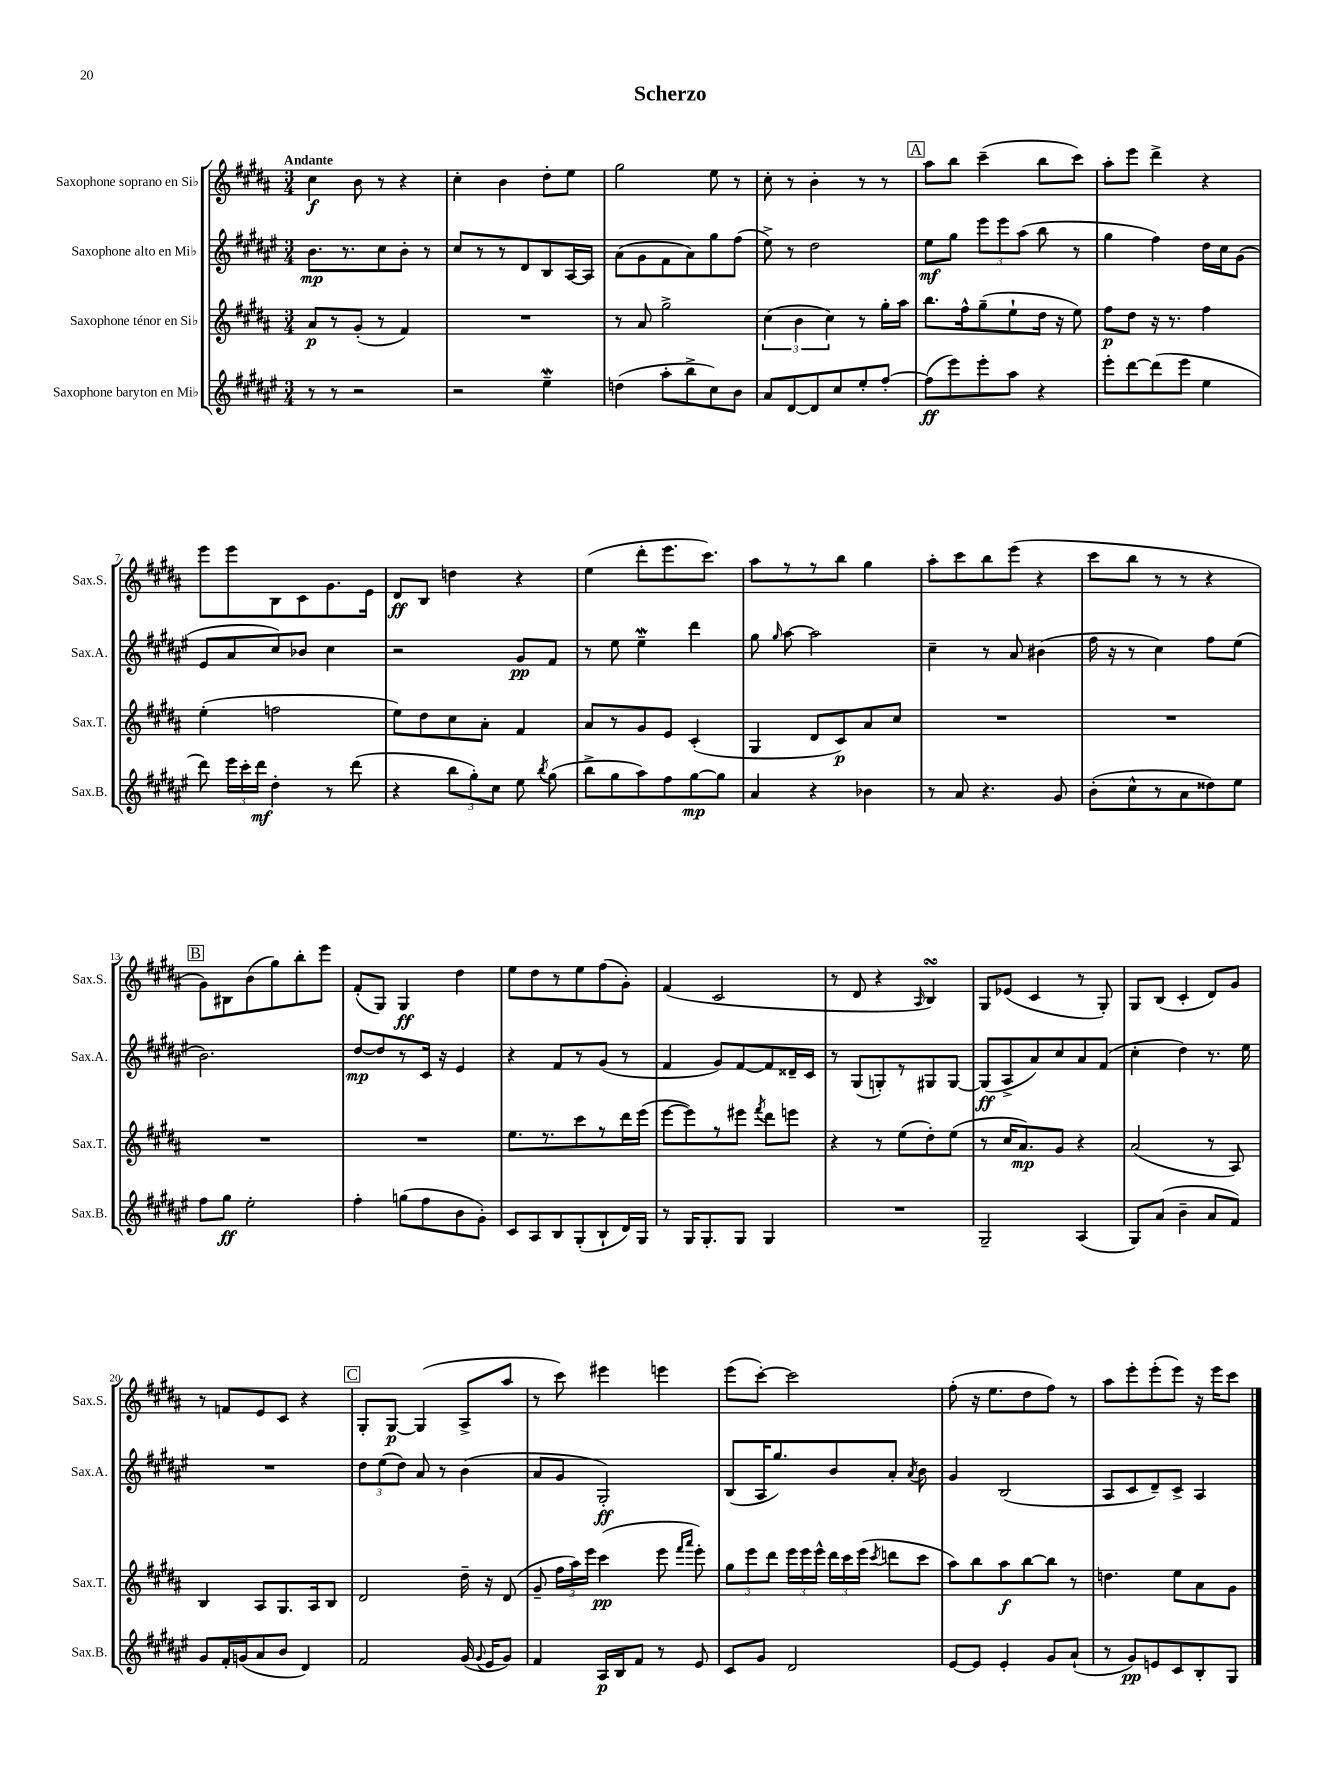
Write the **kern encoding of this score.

**kern	**kern	**kern	**kern
*staff4	*staff3	*staff2	*staff1
*clefG2	*clefG2	*clefG2	*clefG2
*k[f#c#g#d#a#e#]	*k[f#c#g#d#a#]	*k[f#c#g#d#a#e#]	*k[f#c#g#d#a#]
*M3/4	*M3/4	*M3/4	*M3/4
8r	8a#	8.b	4cc#
8r	8r	.	.
.	.	8.r	.
2r	(8g#'	.	8b
.	8r	8cc#	8r
.	4f#)	8b'	4r
.	.	8r	.
=	=	=	=
2r	2.r	8cc#	4cc#'
.	.	8r	.
.	.	8r	4b
.	.	8d#	.
4ee#~	.	8B	8dd#'
.	.	[16A#	8ee
.	.	16A#]	.
=	=	=	=
(4dd	8r	(8a#	2gg#
.	8a#	8g#	.
8aa#'	2gg#^	8f#	.
8bb^	.	8a#)	.
8cc#)	.	8gg#	8ee
8b	.	(8ff#	8r
=	=	=	=
8a#	(6cc#	8ee#^)	8cc#'
[8d#	.	8r	8r
.	6b	.	.
8d#]	.	2dd#	4b'
.	6cc#)	.	.
8cc#	.	.	.
8ee#'	8r	.	8r
[8ff#'	16gg#'	.	8r
.	16aa#	.	.
=	=	=	=
(8ff#]	8.bb	8ee#	8aa#
8eee#)	.	8gg#	8bb
.	16ff#^^	.	.
8eee#'	(8gg#~	12eee#	(4ccc#~
.	.	12eee#	.
8aa#	8ee`	.	.
.	.	(12aa#	.
4r	16dd#	8bb	8bb
.	16r	.	.
.	8ee)	8r	8ccc#)
=	=	=	=
8eee#'	8ff#	4gg#	8aa#'
[8ddd#	8dd#	.	8eee
(8ddd#]	16r	4ff#)	4ddd#^
.	8.r	.	.
8eee#	.	.	.
4ee#	4ff#	16dd#	4r
.	.	16cc#	.
.	.	(8g#	.
=	=	=	=
8ddd#)	(4ee'	8e#	8eee
24eee#	.	8a#	8eee
24ccc#'	.	.	.
24ddd#	.	.	.
4dd#'	2ff	8cc#)	8B
.	.	8b-	8c#
8r	.	4cc#	8.g#
(8ddd#	.	.	.
.	.	.	16e
=	=	=	=
4r	8ee)	2r	8d#
.	8dd#	.	8B
12bb	8cc#	.	4dd
12gg#')	.	.	.
.	8a#'	.	.
12cc#	.	.	.
8ee#	4f#	8g#	4r
8qbb	.	.	.
(8gg#	.	8f#	.
=	=	=	=
8bb^	8a#	8r	(4ee
8gg#	8r	8ee#	.
8aa#)	8g#	4ee#~	8ddd#'
8ff#	8e	.	8.eee
[8gg#	(4c#'	4ddd#	.
.	.	.	8.ccc#)
8gg#]	.	.	.
=	=	=	=
4a#	4G#	8gg#	8aa#
.	.	16qqgg#	.
.	.	[8aa#	8r
4r	8d#	2aa#]	8r
.	8c#)	.	8bb
4b-	8a#	.	4gg#
.	8cc#	.	.
=	=	=	=
8r	2.r	4cc#~	8aa#'
8a#	.	.	8ccc#
4.r	.	8r	8bb
.	.	8a#	(8eee
.	.	(4b#	4r
8g#	.	.	.
=	=	=	=
(8b'	2.r	16ff#	8ccc#
.	.	16r	.
8cc#^^	.	8r	8bb
8r	.	4cc#)	8r
8a#	.	.	8r
8dd##)	.	8ff#	4r
8ee#	.	(8ee#	.
=	=	=	=
8ff#	2.r	2.b)	8g#)
8gg#	.	.	8B#
2ee#'	.	.	(8b
.	.	.	8gg#)
.	.	.	8bb'
.	.	.	8eee
=	=	=	=
4ff#'	2.r	[8dd#	(8f#'
.	.	8dd#]	8G#)
(8gg	.	8r	4G#
8ff#	.	16c#	.
.	.	16r	.
8b	.	4e#	4dd#
8g#')	.	.	.
=	=	=	=
8c#	8.ee	4r	8ee
8A#	.	.	8dd#
.	8.r	.	.
8B	.	8f#	8r
(8G#'	8ccc#	8r	8ee
8B`	8r	(8g#	(8ff#
16d#)	16ddd#	8r	8g#')
16G#	(16eee	.	.
=	=	=	=
8r	[8eee	4f#	(4f#
16G#	8eee])	.	.
8.G#'	.	.	.
.	8r	8g#)	2c#
8G#	8eee#	[8f#	.
.	8qfff#	.	.
4G#	8ddd#	8f#]	.
.	8eee	16d##~	.
.	.	16c#	.
=	=	=	=
2.r	4r	8r	8r
.	.	(8G#	8d#
.	8r	8G')	4r
.	(8ee	8r	.
.	.	.	16qqA#
.	8dd#')	8G#	4B)
.	(8ee	[8G#	.
=	=	=	=
2G#~	8r	(8G#]	8G#
.	16cc#	8A#^	(8e-
.	8.a#)	.	.
.	.	8a#)	4c#
.	8g#	8cc#	.
(4A#	4r	8a#	8r
.	.	(8f#	8G#')
=	=	=	=
8G#)	(2a#	4cc#'	8G#
(8a#	.	.	(8B
4b~	.	4dd#)	4c#'
8a#	8r	8.r	8d#)
8f#)	8A#)	.	8g#
.	.	16ee#	.
=	=	=	=
8g#	4B	2.r	8r
16f#'	.	.	8f
(16g	.	.	.
8a#	8A#	.	8e
8b	8.G#	.	8c#
4d#)	.	.	4r
.	16A#	.	.
.	8B	.	.
=	=	=	=
2f#	2d#	12dd#	8G#'
.	.	(12ee#	.
.	.	.	[8G#
.	.	12dd#)	.
.	.	8a#	(4G#]
.	.	8r	.
(16g#	16dd#~	(4b	8A#^
8qqg#	.	.	.
16e#	16r	.	.
8g#)	(8d#	.	8aa#
=	=	=	=
4f#	8g#~	8a#	8r
.	24ff#	8g#	8ccc#)
.	24aa#)	.	.
.	24eee	.	.
16A#	(4ccc#	2G#')	4eee#
16B	.	.	.
8f#	.	.	.
8r	8eee	.	4eee
.	16qqfff#	.	.
.	16qqaaa#	.	.
8e#	8eee')	.	.
=	=	=	=
8c#	12gg#	(8B	(8eee
.	12eee	.	.
8g#	.	16A#	[8ccc#')
.	12ddd#	.	.
.	.	8.gg#)	.
2d#	24eee	.	2ccc#]
.	24eee	.	.
.	24eee^^	.	.
.	24ddd#	8b	.
.	24ccc#	.	.
.	(24eee	.	.
.	8qccc#	.	.
.	8ddd	8a#'	.
.	.	8qa#	.
.	8ccc#	8b	.
=	=	=	=
[8e#	8aa#)	4g#	(8ff#'
8e#]	8bb	.	16r
.	.	.	8.ee
4e#'	8aa#	(2B	.
.	[8bb	.	8dd#
8g#	8bb]	.	8ff#)
(8a#`	8r	.	8r
=	=	=	=
8r	4.dd	8A#	8aa#
8g#)	.	8c#	8eee'
8e	.	8d#~)	(8eee'
8c#	8ee	8c#^	8eee)
8B'	8a#	4A#	16r
.	.	.	16eee
8G#	8g#	.	8ccc#
==	==	==	==
*-	*-	*-	*-
